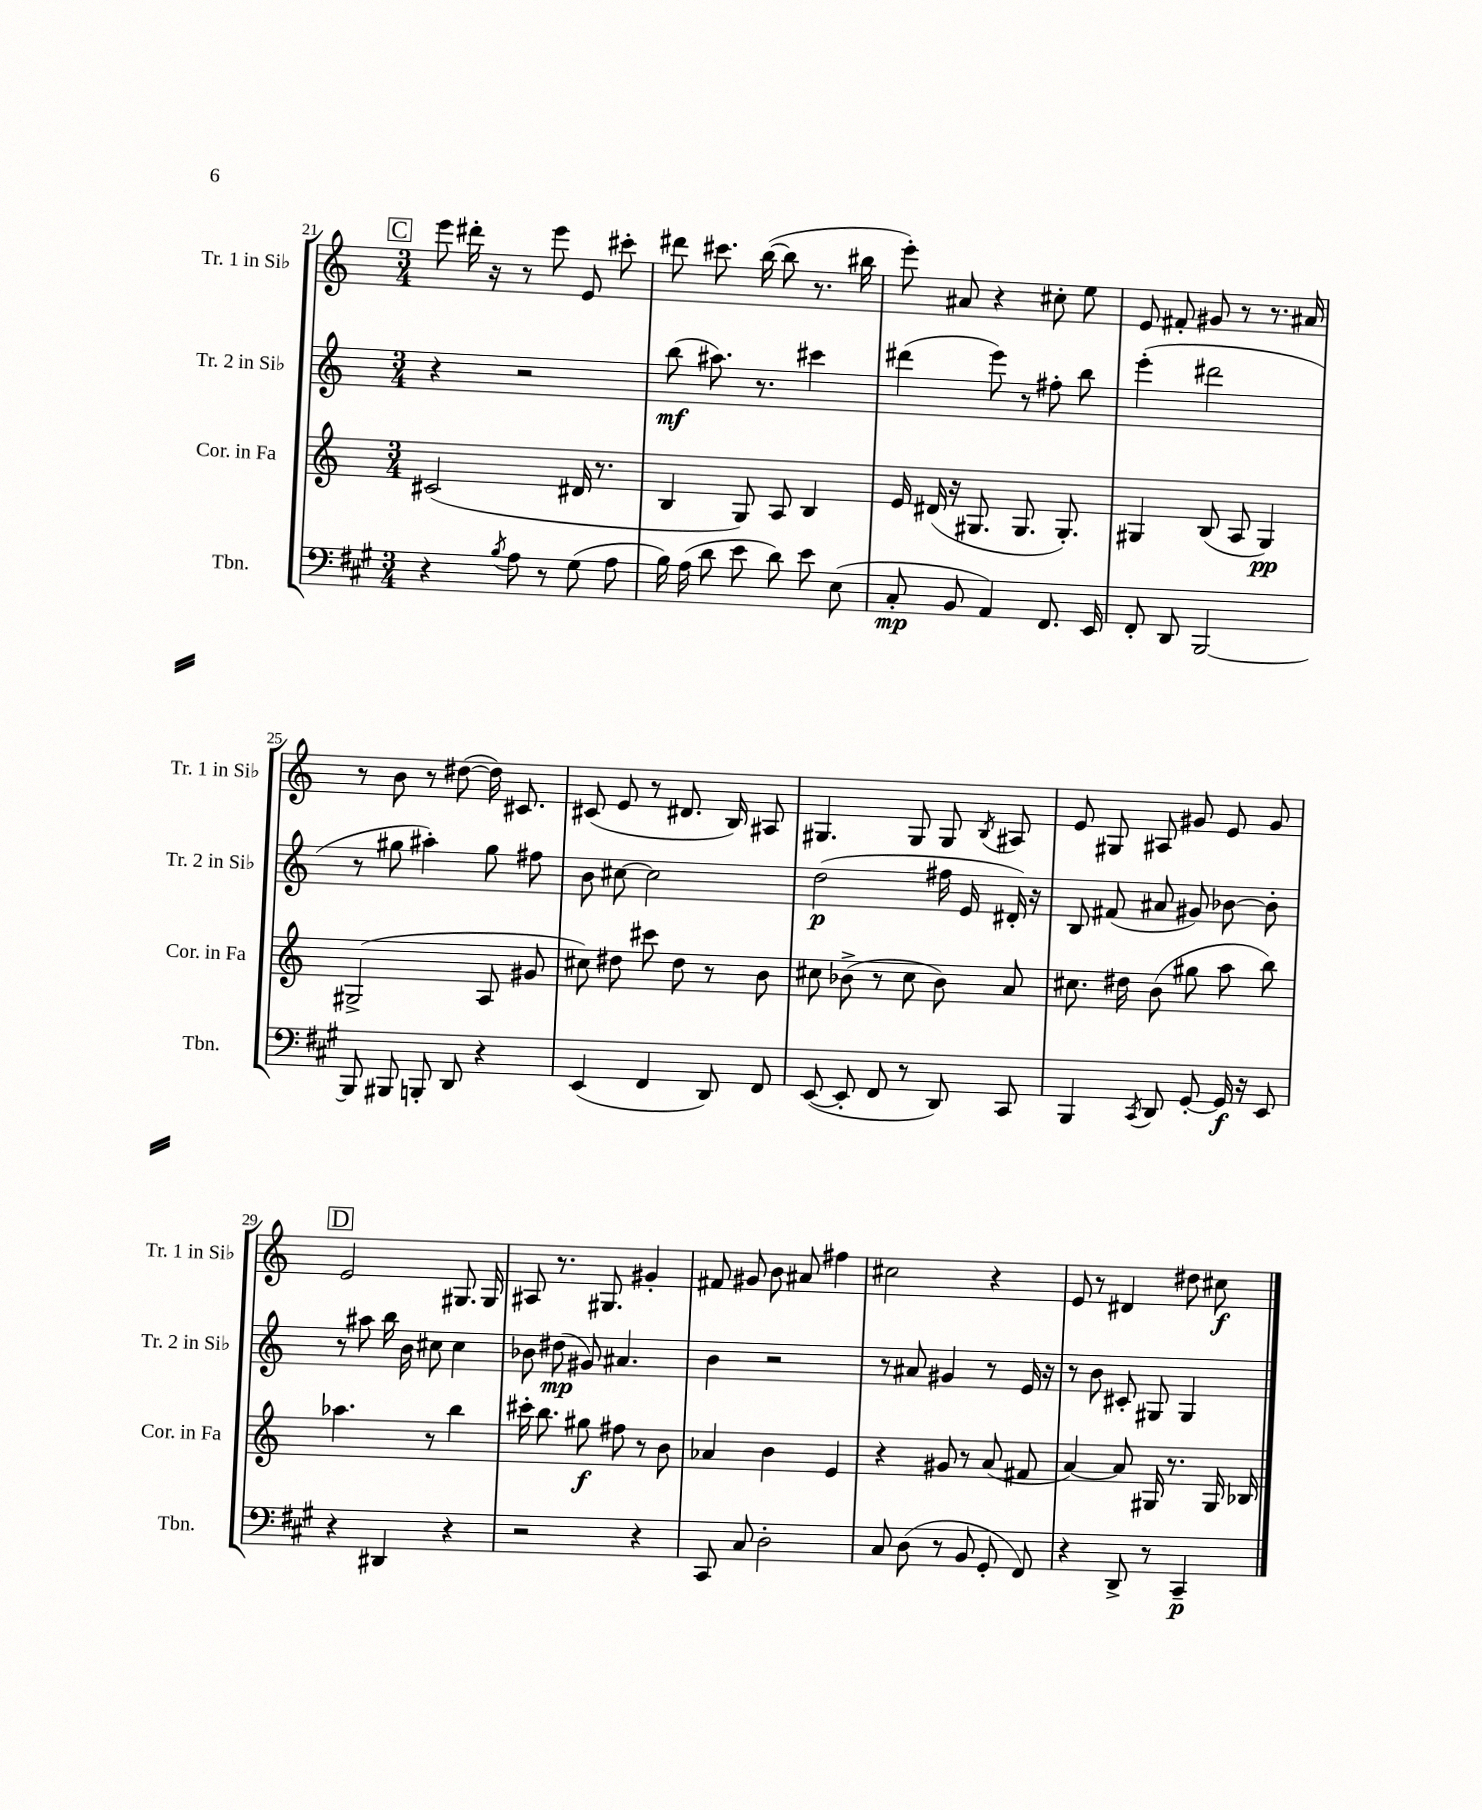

**kern	**dynam	**kern	**dynam	**kern	**dynam	**kern	**dynam
*part4	*part4	*part3	*part3	*part2	*part2	*part1	*part1
*staff4	*staff4	*staff3	*staff3	*staff2	*staff2	*staff1	*staff1
*I"Tbn.	*	*I"Cor. in Fa	*	*I"Tr. 2 in Si♭	*	*I"Tr. 1 in Si♭	*
*I'Tbn.	*	*I'Cor. in Fa	*	*I'Tr. 2 in Si♭	*	*I'Tr. 1 in Si♭	*
*clefF4	*	*clefG2	*	*clefG2	*	*clefG2	*
*k[f#c#g#]	*	*k[]	*	*k[]	*	*k[]	*
*M3/4	*	*M3/4	*	*M3/4	*	*M3/4	*
!!LO:REH:place=s1:t=C
=21	=21	=21	=21	=21	=21	=21	=21
4r	.	(2c#X/	.	4r	.	8eee\	.
.	.	.	.	.	.	16ddd#X'\	.
.	.	.	.	.	.	16r	.
8qB/	.	.	.	.	.	.	.
8A\	.	.	.	2r	.	8r	.
8r	.	.	.	.	.	8eee\	.
(8G#\	.	16d#X/	.	.	.	8e/	.
.	.	8.r	.	.	.	.	.
8A\	.	.	.	.	.	8ccc#X'\	.
=22	=22	=22	=22	=22	=22	=22	=22
16B\)	.	4B/	.	(8bb\	mf	8ddd#X\	.
(16A\	.	.	.	.	.	.	.
8d\	.	.	.	8.aa#X\)	.	8.ccc#X\	.
8e\	.	8G/)	.	.	.	.	.
.	.	.	.	8.r	.	([16bb\	.
8d\)	.	8A/	.	.	.	8bb\]	.
8e\	.	4B/	.	4ccc#X\	.	8.r	.
(8E\	.	.	.	.	.	.	.
.	.	.	.	.	.	16bb#X\	.
=23	=23	=23	=23	=23	=23	=23	=23
8C#'/	mp	16e/	.	(4ddd#X\	.	8eee'\)	.
.	.	(16d#X/	.	.	.	.	.
8BB/	.	16r	.	.	.	8a#X/	.
.	.	8.G#X/	.	.	.	.	.
4AA/)	.	.	.	8eee\)	.	4r	.
.	.	8.G#/	.	8r	.	.	.
8.FF#/	.	.	.	8ff#X'\	.	8cc#X'\	.
.	.	8.G#'/)	.	.	.	.	.
.	.	.	.	8bb\	.	8ee\	.
16EE/	.	.	.	.	.	.	.
=24	=24	=24	=24	=24	=24	=24	=24
8FF#'/	.	4G#X/	.	(4eee'\	.	8e/	.
8DD/	.	.	.	.	.	8f#X'/	.
[2BBB/	.	(8B/	.	2ddd#X\	.	8g#X/	.
.	.	8A/	.	.	.	8r	.
.	.	4G#/)	pp	.	.	8.r	.
.	.	.	.	.	.	16a#X/	.
!!LO:LB:g=z
=25	=25	=25	=25	=25	=25	=25	=25
8BBB/]	.	(2G#X^/	.	8r	.	8r	.
8BBB#X/	.	.	.	8gg#X\	.	8b\	.
8BBBn'/	.	.	.	4aa#X'\)	.	8r	.
8DD/	.	.	.	.	.	([8dd#X\	.
4r	.	8A/	.	8gg#\	.	16dd#\])	.
.	.	.	.	.	.	8.c#X/	.
.	.	8g#X/	.	8ff#X\	.	.	.
=26	=26	=26	=26	=26	=26	=26	=26
(4EE/	.	8cc#X\)	.	8b\	.	(8c#X/	.
.	.	8dd#X\	.	[8cc#X\	.	8e/	.
4FF#/	.	8ccc#X\	.	2cc#\]	.	8r	.
.	.	8dd#\	.	.	.	8.d#X/	.
8DD/)	.	8r	.	.	.	.	.
.	.	.	.	.	.	16B/)	.
8FF#/	.	8b\	.	.	.	8A#X/	.
=27	=27	=27	=27	=27	=27	=27	=27
([8EE/	.	8cc#X\	.	(2dd\	p	4.G#X/	.
8EE'/]	.	(8b-X^\	.	.	.	.	.
8FF#/	.	8r	.	.	.	.	.
8r	.	8cc#\	.	.	.	8G#/	.
8DD/)	.	8b-\)	.	16ff#X\	.	8G#/	.
.	.	.	.	16e/	.	.	.
.	.	.	.	.	.	8qB/	.
8CC#/	.	8a/	.	16d#X'/)	.	8A#X/	.
.	.	.	.	16r	.	.	.
=28	=28	=28	=28	=28	=28	=28	=28
4BBB/	.	8.cc#X\	.	8B/	.	8e/	.
.	.	.	.	(8f#X/	.	8G#X/	.
.	.	16dd#X\	.	.	.	.	.
8qCC#/	.	.	.	.	.	.	.
8DD/	.	(8b\	.	8a#X/	.	8A#X/	.
[8GG#'/	.	8gg#X\	.	8g#X/)	.	8g#X/	.
16GG#/]	f	8aa\	.	[8b-X\	.	8e/	.
16r	.	.	.	.	.	.	.
8EE/	.	8bb\)	.	8b-'\]	.	8g#/	.
!!LO:LB:g=z
!!LO:REH:place=s1:t=D
=29	=29	=29	=29	=29	=29	=29	=29
4r	.	4.aa-X\	.	8r	.	2e/	.
.	.	.	.	8aa#X\	.	.	.
4DD#X/	.	.	.	16bb\	.	.	.
.	.	.	.	16b\	.	.	.
.	.	8r	.	8cc#X\	.	.	.
4r	.	4bb\	.	4cc#\	.	8.G#X/	.
.	.	.	.	.	.	16G#/	.
=30	=30	=30	=30	=30	=30	=30	=30
2r	.	16ccc#X'\	.	8b-X\	.	8A#X/	.
.	.	8.bb\	.	.	.	.	.
.	.	.	.	(8dd#X\	mp	8.r	.
.	.	8gg#X\	f	8g#X/)	.	.	.
.	.	.	.	.	.	8.G#X/	.
.	.	8ff#X\	.	4.a#X/	.	.	.
4r	.	8r	.	.	.	4g#X'/	.
.	.	8b\	.	.	.	.	.
=31	=31	=31	=31	=31	=31	=31	=31
8CC#/	.	4a-X/	.	4b\	.	8f#X/	.
8C#/	.	.	.	.	.	8g#X/	.
2D'\	.	4b\	.	2r	.	8b\	.
.	.	.	.	.	.	8a#X/	.
.	.	4e/	.	.	.	4ff#X\	.
=32	=32	=32	=32	=32	=32	=32	=32
8C#/	.	4r	.	8r	.	2cc#X\	.
(8D\	.	.	.	8a#X/	.	.	.
8r	.	8g#X/	.	4g#X/	.	.	.
8BB/	.	8r	.	.	.	.	.
8GG#'/	.	(8a/	.	8r	.	4r	.
8FF#/)	.	8f#X/	.	16e/	.	.	.
.	.	.	.	16r	.	.	.
=33	=33	=33	=33	=33	=33	=33	=33
4r	.	[4a/)	.	8r	.	8e/	.
.	.	.	.	8b\	.	8r	.
8DD^/	.	8a/]	.	8c#X'/	.	4d#X/	.
8r	.	16G#X/	.	8G#X/	.	.	.
.	.	8.r	.	.	.	.	.
4CC#~/	p	.	.	4G#/	.	8dd#X\	.
.	.	16G#/	.	.	.	8cc#X\	f
.	.	16B-X/	.	.	.	.	.
==	==	==	==	==	==	==	==
*-	*-	*-	*-	*-	*-	*-	*-
